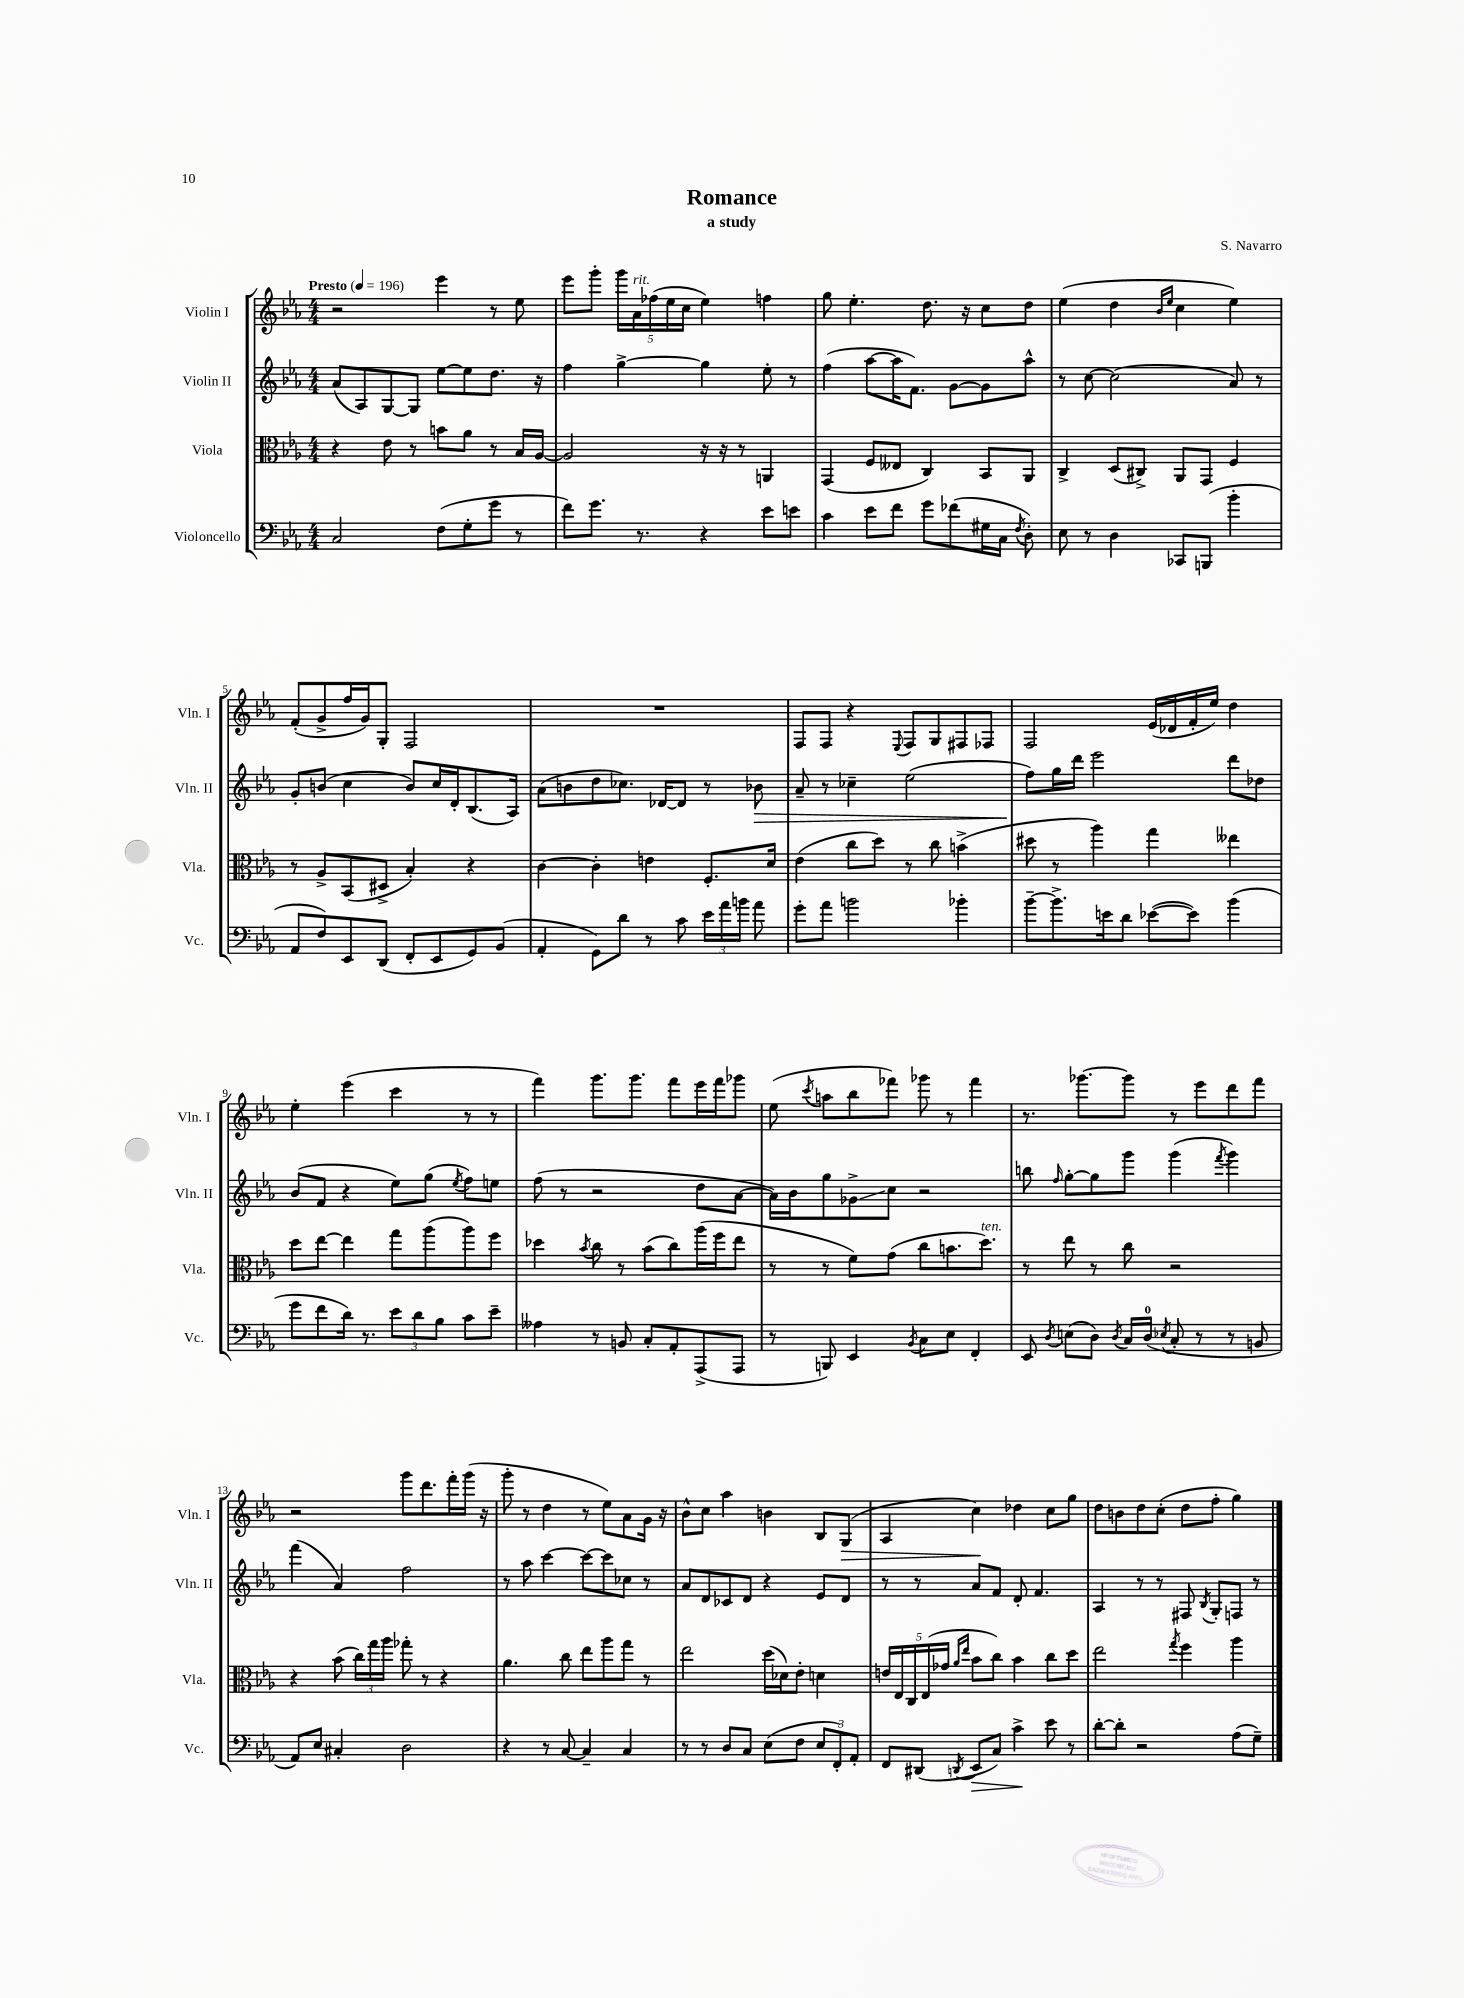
\header { title = "Romance" composer = "S. Navarro" subtitle = "a study" }
<<
\new StaffGroup <<
\new Staff = "s0" \with { instrumentName = "Violin I" shortInstrumentName = "Vln. I" } {
    \clef treble \key ees \major \numericTimeSignature \time 4/4 \tempo "Presto" 4 = 196
    \autoBeamOff r2 ees'''4 r8 ees''8 |
    ees'''8[ g'''8]-. \tuplet 5/4 { g'''16[ aes'16^\markup { \italic "rit." } fes''16( ees''16 c''16] } ees''4) f''4 |
    g''8 ees''4.-. d''8. r16 c''8[ d''8] |
    ees''4( d''4 \grace { bes'16[ ees''16] } c''4 ees''4) |
    f'8[-.( g'8-> f''16 g'16) g8]-. f2 |
    R1 |
    f8[ f8] r4 \appoggiatura { ees8 } f8[ g8 fis8 fes8] |
    f2 ees'16[( des'16 f'16-. ees''16]) d''4 |
    ees''4-. ees'''4( c'''4 r8 r8 |
    f'''4) g'''8.[ g'''8.] f'''8[ ees'''16 f'''16 ges'''8] |
    ees''8( \acciaccatura { c'''8 } a''8[ bes''8 fes'''8]) ges'''8 r8 fes'''4 |
    r8. ges'''8.[~ ges'''8] r8 ees'''8[ d'''8 f'''8] |
    r2 g'''8[ d'''8. f'''16-. g'''16]( r16 |
    g'''8-. r8 d''4 r8 ees''8[) aes'8 g'16] r16 |
    bes'8[-^ c''8] aes''4 b'4 bes8[ g8]\>( |
    aes4 c''4\!) des''4 c''8[ g''8] |
    d''8[ b'8 d''8 c''8]-.( d''8[ f''8]-. g''4) \bar "|." |
}
\new Staff = "s1" \with { instrumentName = "Violin II" shortInstrumentName = "Vln. II" } {
    \clef treble \key ees \major \numericTimeSignature \time 4/4
    \autoBeamOff aes'8[( aes8) g8~ g8] ees''8[~ ees''8 d''8.] r16 |
    f''4 g''4~-> g''4 ees''8-. r8 |
    f''4( aes''8[~ aes''16 f'8.]) g'8[~ g'8 aes''8]-^ |
    r8 c''8~ c''2( aes'8) r8 |
    g'8[-. b'8]( c''4 b'8[) c''16 d'16-. bes8.( aes16]) |
    aes'8[( b'8 d''8 ces''8.]) des'16[~ des'8] r8 bes'8\> |
    aes'8-- r8 ces''4-- ees''2( |
    f''8[\!) g''16 d'''16] ees'''2 d'''8[ des''8] |
    bes'8[( f'8] r4 ees''8[) g''8]( \acciaccatura { ees''8 } f''8[) e''8] |
    f''8( r8 r2 d''8[ aes'8]~ |
    aes'16[) bes'16 g''8 ges'8->\glissando c''8] r2 |
    b''8 \grace { f''16 } g''8[~-. g''8 g'''8] g'''4( \acciaccatura { f'''8 } g'''4) |
    f'''4( aes'4) f''2 |
    r8 aes''8 c'''4~ c'''8[~ c'''8 ces''8] r8 |
    aes'8[ d'8 ces'8 d'8] r4 ees'8[ d'8] |
    r8 r8 aes'8[ f'8] d'8-. f'4. |
    aes4 r8 r8 fis8 \acciaccatura { bes8 } g8[-. f8] r8 \bar "|." |
}
\new Staff = "s2" \with { instrumentName = "Viola" shortInstrumentName = "Vla." } {
    \clef alto \key ees \major \numericTimeSignature \time 4/4
    \autoBeamOff r4 ees'8 r8 b'8[ aes'8] r8 bes16[ aes16]~ |
    aes2 r16 r16 r8 a,4 |
    g,4( f8[ eeses8] c4) bes,8[ aes,8] |
    c4-> d8[( cis8]->) aes,8[ g,8] f4 |
    r8 aes8[-> bes,8( dis8]-> bes4-.) r4 |
    c'4~ c'4-. e'4 f8.[-. d'16] |
    ees'4( c''8[ d''8]) r8 c''8 b'4->( |
    dis''8 r8 aes''4) g''4 eeses''4 |
    d''8[ ees''8]~ ees''4 g''8[ aes''8( aes''8) f''8] |
    des''4 \acciaccatura { bes'8 } c''8 r8 bes'8[( c''8) aes''16( f''16 ees''8] |
    r8 r8 f'8[) g'8]( c''8[ b'8. d''8.]^\markup { \italic "ten." }) |
    r8 ees''8 r8 c''8 r2 |
    r4 bes'8( \tuplet 3/2 { c''16[) g''16 aes''16] } ges''8-. r8 r4 |
    aes'4. c''8 ees''8[ aes''8 g''8] r8 |
    ees''2 d''16[( des'16) ees'8]-. d'4 |
    \tuplet 5/4 { e'16[ ees16 c16 ees16( ges'16] } \grace { aes'16[ ees''16] } bes'8[ c''8]) bes'4 c''8[ d''8] |
    ees''2 \acciaccatura { g''8 } f''4 aes''4 \bar "|." |
}
\new Staff = "s3" \with { instrumentName = "Violoncello" shortInstrumentName = "Vc." } {
    \clef bass \key ees \major \numericTimeSignature \time 4/4
    \autoBeamOff c2 f8[( g8-. g'8] r8 |
    f'8[) g'8.] r8. r4 ees'8[ e'8] |
    c'4 ees'8[ f'8] g'8[ fes'8( gis16 c16] \acciaccatura { f8 } d8-.) |
    ees8 r8 d4 ces,8[ b,,8]( bes'4-. |
    aes,8[ f8) ees,8 d,8]( f,8[-. ees,8 g,8) bes,8]( |
    aes,4-. g,8[) d'8] r8 c'8 \tuplet 3/2 { ees'16[ aes'16 b'16] } aes'8 |
    g'8[-. aes'8] b'2 bes'4-. |
    bes'8[~-- bes'8.-> e'16 d'8] ees'8[~( ees'8]) bes'4( |
    g'8[ f'8 d'16]) r8. \tuplet 3/2 { ees'8[ d'8 bes8] } c'8[ ees'8]-- |
    aeses4 r8 b,8 c8[-. aes,8-. aes,,8->( aes,,8] |
    r8 b,,8) ees,4 \acciaccatura { bes,8 } c8[ ees8] f,4-. |
    ees,8 \acciaccatura { d8 } e8[( d8]) \acciaccatura { d8 } c16[ d16]-0( \acciaccatura { ees8 } c8-. r8 r8 b,8 |
    aes,8[) ees8] cis4-. d2 |
    r4 r8 c8~ c4-- c4 |
    r8 r8 d8[ c8] ees8[( f8] \tuplet 3/2 { ees8[ f,8-.) aes,8]-. } |
    f,8[ dis,8]( \acciaccatura { d,8 } ees,8[\> c8]) c'4->\! ees'8 r8 |
    d'8[~-. d'8]-. r2 aes8[( g8]--) \bar "|." |
}
>>
>>
